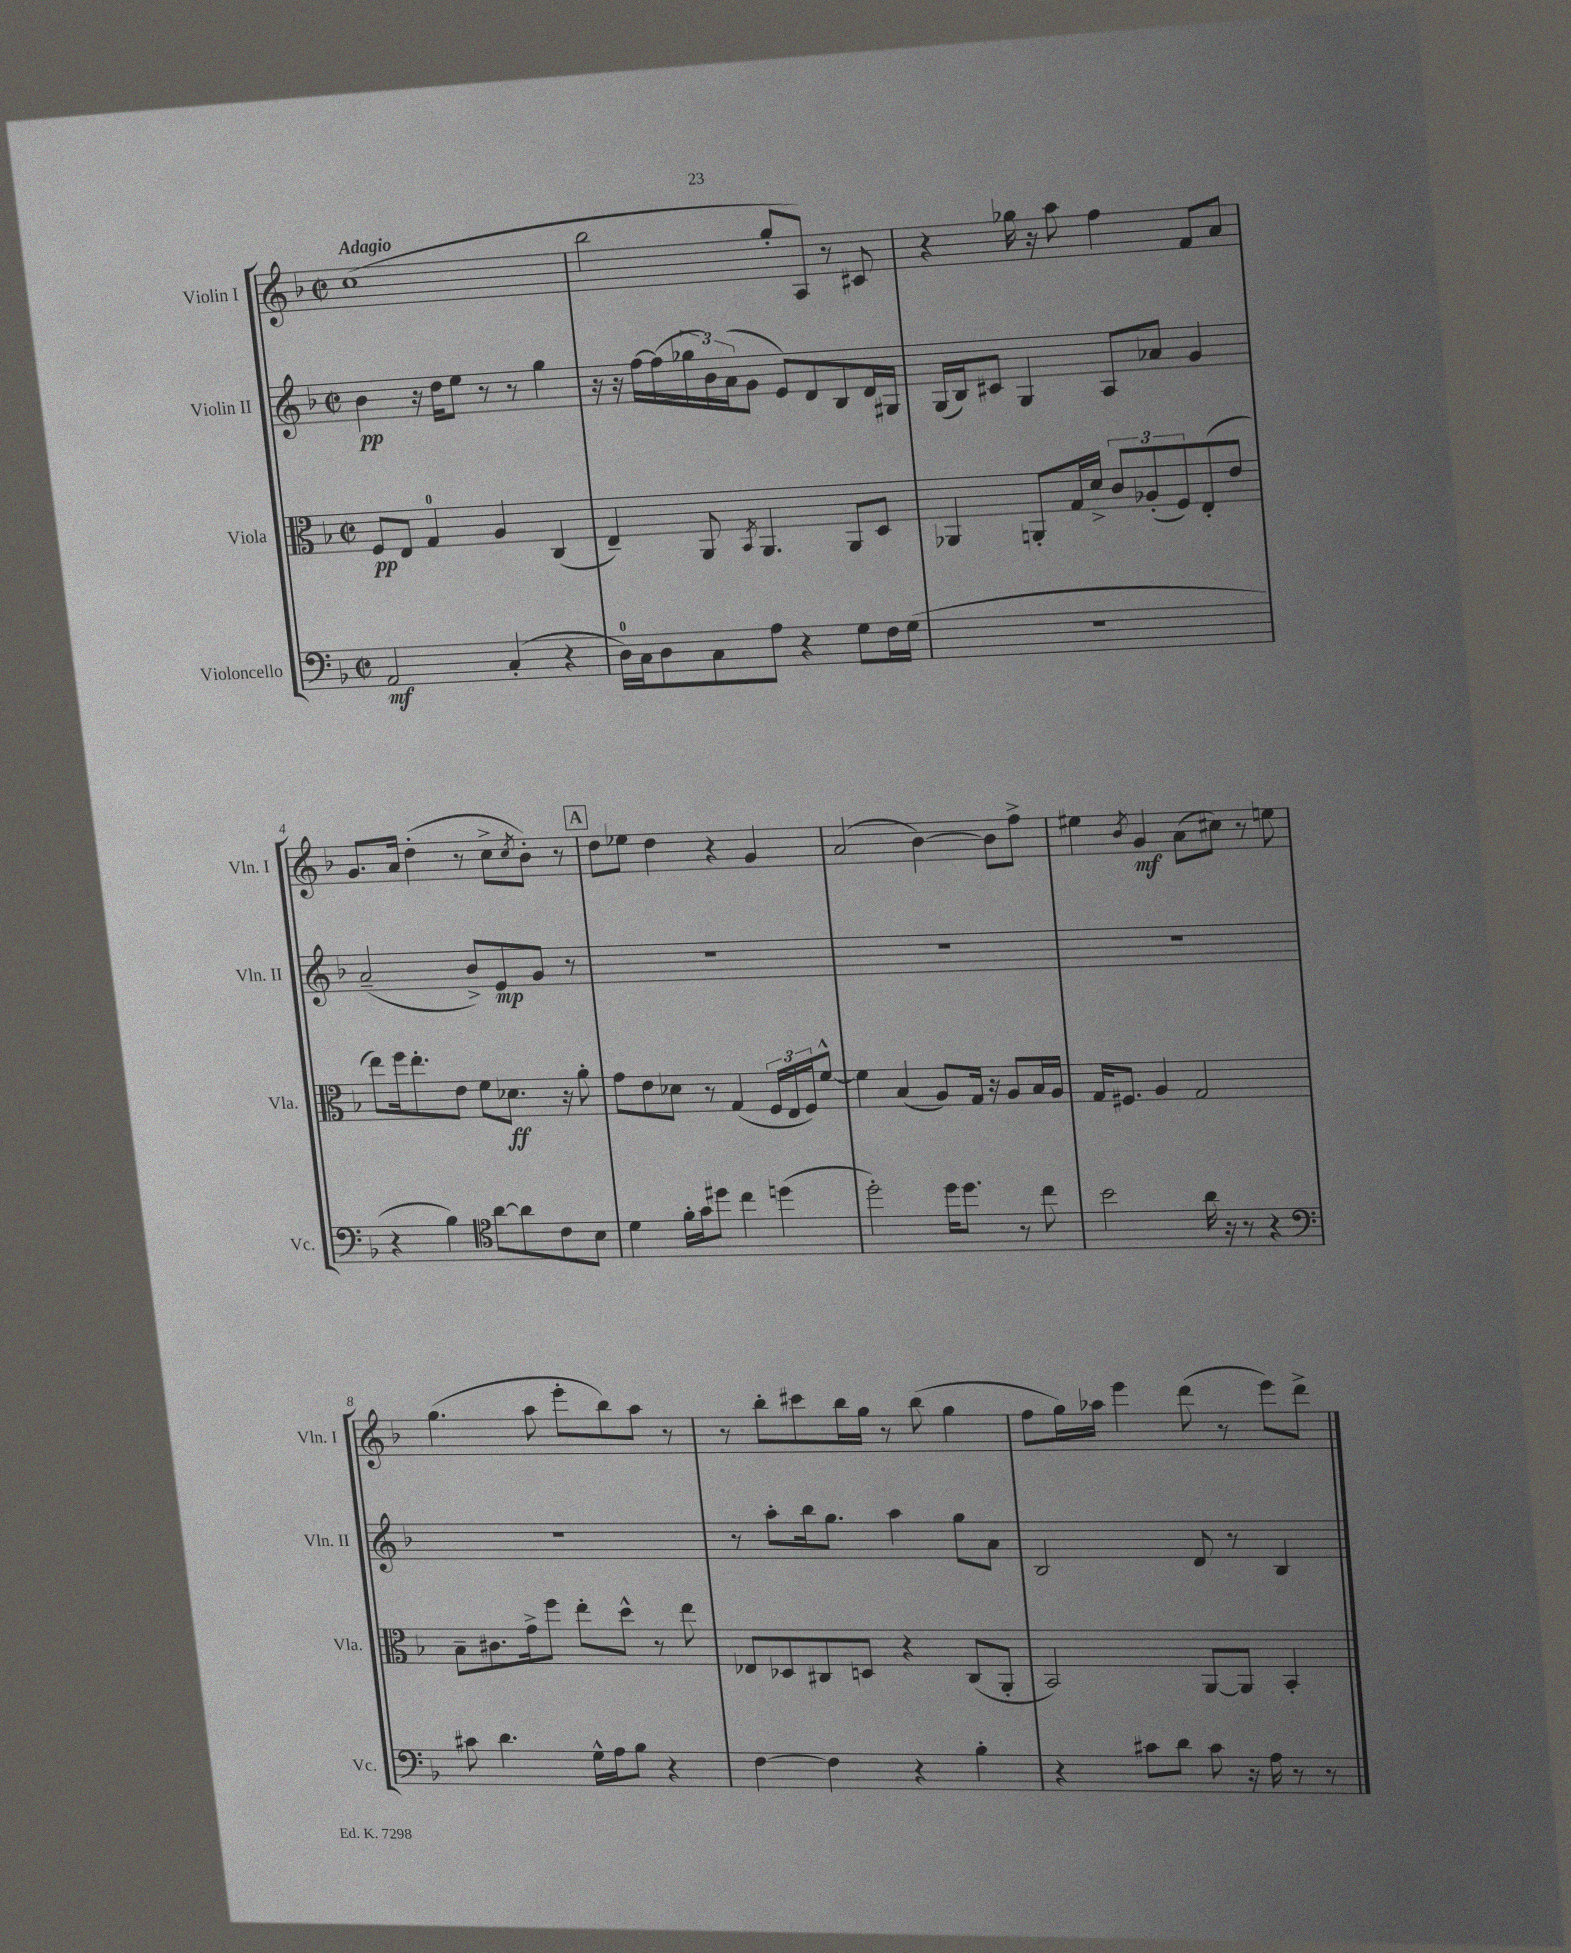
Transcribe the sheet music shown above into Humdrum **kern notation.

**kern	**dynam	**kern	**dynam	**kern	**dynam	**kern	**dynam
*part4	*part4	*part3	*part3	*part2	*part2	*part1	*part1
*staff4	*staff4	*staff3	*staff3	*staff2	*staff2	*staff1	*staff1
*I"Violoncello	*	*I"Viola	*	*I"Violin II	*	*I"Violin I	*
*I'Vc.	*	*I'Vla.	*	*I'Vln. II	*	*I'Vln. I	*
*clefF4	*	*clefC3	*	*clefG2	*	*clefG2	*
*k[b-]	*	*k[b-]	*	*k[b-]	*	*k[b-]	*
*M2/2	*	*M2/2	*	*M2/2	*	*M2/2	*
*met(c|)	*	*met(c|)	*	*met(c|)	*	*met(c|)	*
=1	=1	=1	=1	=1	=1	=1	=1
!	!	!	!	!	!	!LO:TX:a:B:t=Adagio	!
2AA/	mf	8F/L	pp	4b-\	pp	(1cc	.
.	.	8E/J	.	.	.	.	.
.	.	4G/	.	16r	.	.	.
.	.	.	.	16dd\KL	.	.	.
.	.	.	.	8ee\J	.	.	.
(4C'/	.	4A/	.	8r	.	.	.
.	.	.	.	8r	.	.	.
4r	.	(4C/	.	4gg\	.	.	.
=2	=2	=2	=2	=2	=2	=2	=2
16D\LL)	.	4E~/)	.	16r	.	2bb-\	.
16C\J	.	.	.	16r	.	.	.
8D\	.	.	.	[16ff\LL	.	.	.
.	.	.	.	(16ff\]	.	.	.
8C\	.	8AA/	.	24gg-X\	.	.	.
.	.	.	.	24b-\)	.	.	.
.	.	.	.	(24a\J	.	.	.
.	.	8qBB-/	.	.	.	.	.
8A\J	.	4.AA/	.	8g\J	.	.	.
4r	.	.	.	8e/L)	.	8gg'/L	.
.	.	.	.	8d/	.	8A/J)	.
8G\L	.	8AA/L	.	8B-/	.	8r	.
16F\L	.	8D/J	.	16d/L	.	8c#X/	.
(16G\JJ	.	.	.	16G#X/JJ	.	.	.
=3	=3	=3	=3	=3	=3	=3	=3
1r	.	4AA-X/	.	(16G/LL	.	4r	.
.	.	.	.	16B-/J)	.	.	.
.	.	.	.	8c#X/J	.	.	.
.	.	8AAn'/L	.	4G/	.	16gg-X\	.
.	.	.	.	.	.	16r	.
.	.	16G/L	.	.	.	8aa\	.
.	.	16d^/JJ	.	.	.	.	.
.	.	12c/L	.	8A/L	.	4ff\	.
.	.	(12A-X'/	.	.	.	.	.
.	.	.	.	8a-X/J	.	.	.
.	.	12F/)	.	.	.	.	.
.	.	(8E'/	.	4g/	.	8f/L	.
.	.	8e/J	.	.	.	8a/J	.
!!LO:LB:g=z
=4	=4	=4	=4	=4	=4	=4	=4
4r	.	8ee\L)	.	(2a~/	.	8.g/L	.
.	.	16ff\k	.	.	.	.	.
.	.	8.ee'\	.	.	.	16a/Jk	.
4B-\)	.	.	.	.	.	(4dd'\	.
.	.	8e\J	.	.	.	.	.
*clefC4	*	*	*	*	*	*	*
[8a\L	.	8f\L	.	8b-^/L)	.	8r	.
8a\]	.	8.d-X\J	ff	8e/	mp	8cc^\L	.
.	.	.	.	.	.	8qcc/	.
8c\	.	.	.	8g/J	.	8b-'\J)	.
.	.	16r	.	.	.	.	.
8B-\J	.	8a'\	.	8r	.	8r	.
!!LO:REH:place=s1:t=A
=5	=5	=5	=5	=5	=5	=5	=5
4d\	.	8g\L	.	1r	.	8dd\L	.
.	.	8e\	.	.	.	8ee-X\J	.
16f'\LL	.	8d-X\J	.	.	.	4dd\	.
16g\J	.	.	.	.	.	.	.
8dd#X\J	.	8r	.	.	.	.	.
4cc\	.	(4G/	.	.	.	4r	.
(4ddn\	.	24F/LL	.	.	.	4g/	.
.	.	24E/	.	.	.	.	.
.	.	24F/J)	.	.	.	.	.
.	.	[8f^^/J	.	.	.	.	.
=6	=6	=6	=6	=6	=6	=6	=6
2dd'\)	.	4f\]	.	1r	.	(2a/	.
.	.	(4B-/	.	.	.	.	.
16dd\KL	.	8A/L)	.	.	.	[4b-\)	.
8.dd\J	.	.	.	.	.	.	.
.	.	16G/Jk	.	.	.	.	.
.	.	16r	.	.	.	.	.
8r	.	8A/L	.	.	.	8b-\L]	.
8cc\	.	16B-/L	.	.	.	8ff^\J	.
.	.	16A/JJ	.	.	.	.	.
=7	=7	=7	=7	=7	=7	=7	=7
2b-\	.	16G/KL	.	1r	.	4ee#X\	.
.	.	8.F#X/J	.	.	.	.	.
.	.	.	.	.	.	8qb-/	.
.	.	4A/	.	.	.	4g/	mf
16a\	.	2G/	.	.	.	(8a\L	.
16r	.	.	.	.	.	.	.
8r	.	.	.	.	.	8cc#X\J)	.
4r	.	.	.	.	.	8r	.
.	.	.	.	.	.	8een\	.
!!LO:LB:g=z
=8	=8	=8	=8	=8	=8	=8	=8
*clefF4	*	*	*	*	*	*	*
8c#X\	.	8B-~\L	.	1r	.	(4.gg\	.
4.d\	.	8.c#X\	.	.	.	.	.
.	.	16g^\k	.	.	.	.	.
.	.	8ff\J	.	.	.	8aa\	.
16G^^\LL	.	8ee'\L	.	.	.	8eee'\L	.
16A\J	.	.	.	.	.	.	.
8B-\J	.	8dd^^\J	.	.	.	8bb-\)	.
4r	.	8r	.	.	.	8aa\J	.
.	.	8ee\	.	.	.	8r	.
=9	=9	=9	=9	=9	=9	=9	=9
[4F\	.	8E-X/L	.	8r	.	8r	.
.	.	8D-X/	.	8aa'\L	.	8bb-'\L	.
4F\]	.	8C#X/	.	16bb-\k	.	8ccc#X\	.
.	.	.	.	8.gg\J	.	.	.
.	.	8Dn/J	.	.	.	16bb-\L	.
.	.	.	.	.	.	16gg\JJ	.
4r	.	4r	.	4aa\	.	8r	.
.	.	.	.	.	.	(8bb-\	.
4B-'\	.	(8C#/L	.	8gg\L	.	4gg\	.
.	.	8AA'/J	.	8a\J	.	.	.
=10	=10	=10	=10	=10	=10	=10	=10
4r	.	2BB-/)	.	2B-/	.	8ff\L	.
.	.	.	.	.	.	16gg\L)	.
.	.	.	.	.	.	16aa-X\JJ	.
8c#X\L	.	.	.	.	.	4eee\	.
8d\J	.	.	.	.	.	.	.
8c#\	.	[8AA/L	.	8d/	.	(8ddd\	.
16r	.	8AA/J]	.	8r	.	8r	.
16A\	.	.	.	.	.	.	.
8r	.	4BB-'/	.	4B-/	.	8eee\L)	.
8r	.	.	.	.	.	8ddd^\J	.
==	==	==	==	==	==	==	==
*-	*-	*-	*-	*-	*-	*-	*-
